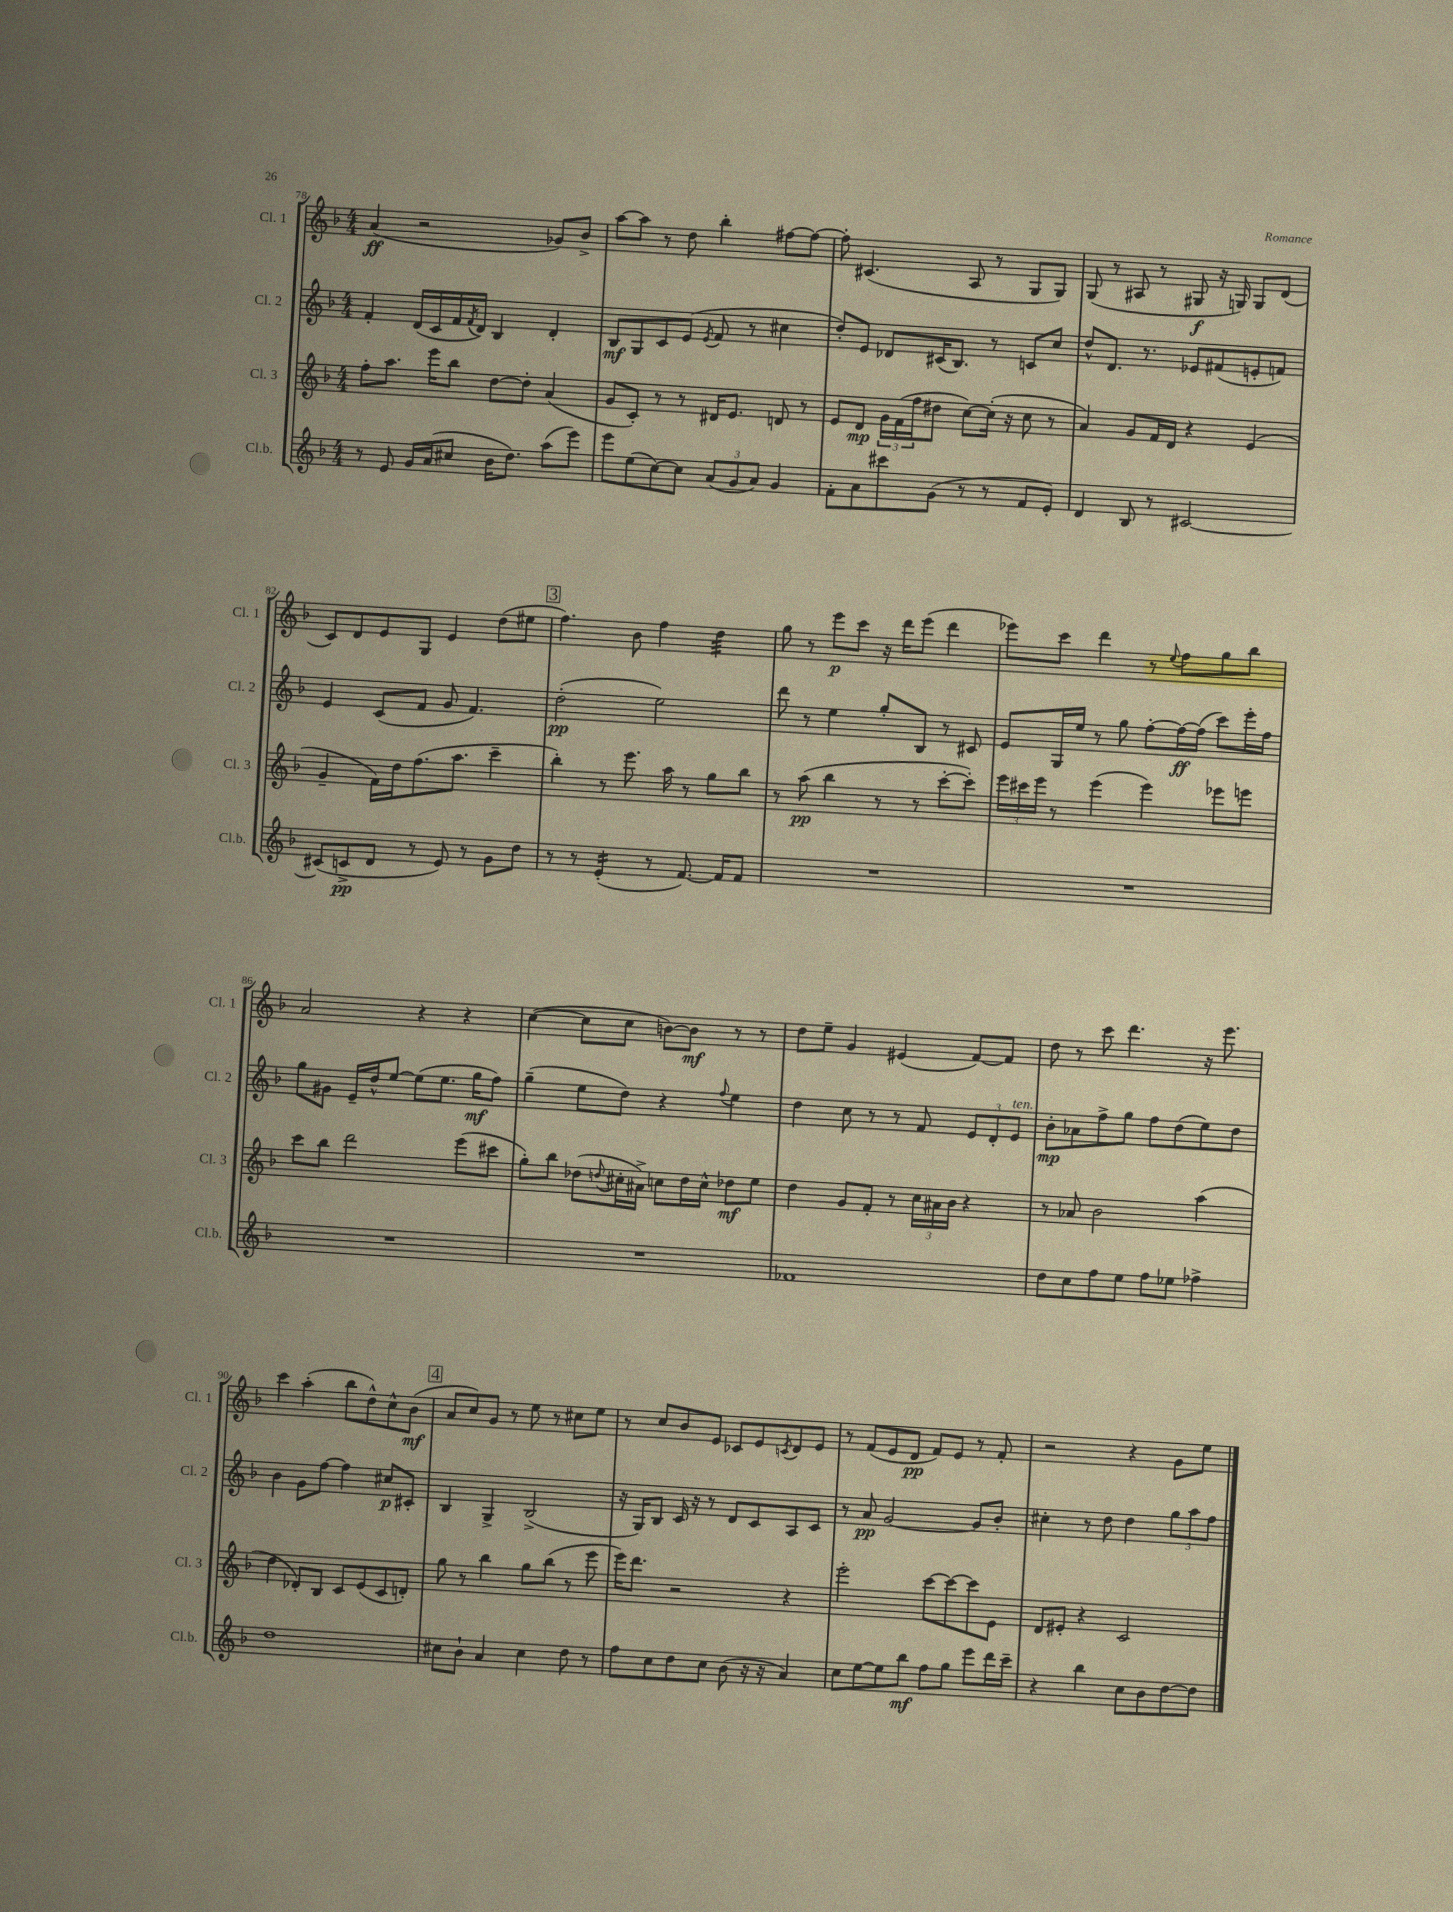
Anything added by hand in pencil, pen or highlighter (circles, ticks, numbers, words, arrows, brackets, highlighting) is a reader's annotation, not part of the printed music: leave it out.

**kern	**kern	**kern	**kern
*staff4	*staff3	*staff2	*staff1
*clefG2	*clefG2	*clefG2	*clefG2
*k[b-]	*k[b-]	*k[b-]	*k[b-]
*M4/4	*M4/4	*M4/4	*M4/4
8r	8ff'	4f'	(4a
8e	8.aa	.	.
16g	.	(16d	2r
(16a	16eee	16c	.
8cc#	8bb-	16f	.
.	.	8qf	.
.	.	16d)	.
16b-	[8dd	4B-	.
8.dd)	.	.	.
.	8dd']	.	.
(8aa	(4a	4d'	8g-)
8eee)	.	.	8b-^
=	=	=	=
8eee	8g	8B-	[8aa
(8ee	8c')	8G	8aa]
[8cc)	8r	8c	8r
8cc]	8r	(8e	8dd
.	.	8qe	.
(12a	16d#	8f	4bb-'
.	8.e	.	.
12g	.	.	.
.	.	8r	.
12a)	.	.	.
4g	8d	4cc#	[8ff#
.	8r	.	8ff#_
=	=	=	=
8f'	8e	8dd')	8ff#']
8a	8d	8e	(4.c#
8ccc#	24g	8d-	.
.	(24f	.	.
.	24ff	.	.
(8g	8dd#	(16c#	.
.	.	8.B-)	.
8r	[8cc)	.	8A
8r	(16cc']	8r	8r
.	16r	.	.
8f	8cc	8c	8G
8e')	8r	8cc	8G)
=	=	=	=
4d	4a)	8dd^^	(8G
.	.	8.d	8r
8B-	8g	.	8A#
.	.	8.r	.
8r	16f	.	8r
.	16d	.	.
[2c#	4r	8e-	8G#
.	.	(8f#	16r
.	.	.	16G)
.	(4e	8e'	8G
.	.	8f)	(8d
=	=	=	=
(8c#]	4g~	4e	8c)
8c^	.	.	8d
8d	16f)	(8c	8e
.	16dd	.	.
8r	(8.ff	8f	8G
8e)	.	8g	4e
.	8.aa	.	.
8r	.	4.f)	.
8g	4ccc~	.	(8dd
8dd	.	.	8ee#
=	=	=	=
8r	4bb-')	(2dd'	4.ff)
8r	.	.	.
(4e'	8r	.	.
.	8.eee	.	8b-
8r	.	2ee)	4ff
.	16aa	.	.
[8.f)	8r	.	.
.	8gg	.	4dd
16f]	.	.	.
8f	8bb-	.	.
=	=	=	=
1r	8r	8ddd	8gg
.	(8aa	8r	8r
.	4bb-	4ee	8eee
.	.	.	8ccc
.	8r	8gg'	16r
.	.	.	16ddd
.	8r	8B-	(8eee
.	[8ccc'	8r	4ddd
.	8ccc'])	8c#	.
=	=	=	=
1r	24eee	8e	8eee-)
.	24ccc#	.	.
.	24eee	.	.
.	8r	16G	8ccc
.	.	16ee	.
.	(4eee	8r	4ddd
.	.	8gg	.
.	4eee)	[8ff'	8r
.	.	.	8qqee
.	.	16ff_	8ff
.	.	(16ff]	.
.	8eee-	8ccc)	8gg
.	8eee	16eee'	8bb-
.	.	16ff	.
=	=	=	=
1r	8ccc	8gg	2a
.	8bb-	8g#	.
.	2ddd	16e~	.
.	.	16dd^^	.
.	.	[8ee	.
.	.	(8ee]	4r
.	.	8.ee	.
.	(8eee	.	4r
.	.	16gg	.
.	8ccc#	8ff)	.
=	=	=	=
1r	8gg')	(4gg~	([4cc
.	8bb-	.	.
.	(8dd-	8ee	8cc]
.	8qqdd	.	.
.	16cc#'	8dd)	8cc
.	16a#^)	.	.
.	8cc	4r	[8b)
.	16dd	.	8b]
.	16cc^^	.	.
.	.	8qqff	.
.	8dd-	4ee	8r
.	8ee	.	8r
=	=	=	=
1f-	4dd	4dd	8dd
.	.	.	8ee~
.	8g	8cc	4g
.	8f'	8r	.
.	8r	8r	(4e#
.	24cc	8f	.
.	24a#	.	.
.	24b-	.	.
.	4r	12e	[8f)
.	.	12d'	.
.	.	.	8f]
.	.	12e	.
=	=	=	=
8dd	8r	8b-'	8dd
8cc	8a-	8a-	8r
8ff	2b-	8ff^	8ccc
8ee	.	8gg	4.ddd
8ff	.	8ff	.
8ee-	.	(8dd	.
4ff-^	(4aa	8ee)	16r
.	.	.	8.eee
.	.	8dd	.
=	=	=	=
1dd	4dd	4b-	4ccc
.	8d-')	8g	(4aa'
.	8B-	[8ff	.
.	8c	4ff]	8bb-
.	(8e	.	8dd^^)
.	8c	8cc#	8cc^^
.	8d')	8c#'	(8b-
=	=	=	=
8cc#	8gg	4B-	8a
8b-`	8r	.	8cc)
4a	4bb-	4G^	8g
.	.	.	8r
4cc#	8gg	(2B-^	8ee
.	(8bb-	.	8r
8dd	8r	.	8cc#
8r	8eee	.	8ee
=	=	=	=
8ff	16eee)	16r	8r
.	8.ddd	16G)	.
8cc	.	8B-	8cc
8dd	2r	16c	8b-
.	.	16r	.
8cc	.	8r	8e
(8b-	.	8d	8c-
16r	.	8c	8e
16r	.	.	.
.	.	.	8qc
4a)	4r	8A	8d
.	.	8c	8e
=	=	=	=
8cc	2eee'	8r	8r
[8ee	.	8a	(8f
8ee]	.	[2g	8e
8bb-	.	.	8d
8ff	[8ccc	.	8f)
8gg	8ccc_	.	8e
8eee	8ccc]	8g]	8r
16ddd	8e	8b-'	8f'
16ccc~	.	.	.
=	=	=	=
4r	8d	4cc#'	2r
.	8e#'	.	.
4bb-	4r	8r	.
.	.	8dd	.
8cc	2c	4dd	4r
8b-	.	.	.
[8dd	.	12gg	8g
.	.	12aa	.
8dd]	.	.	8ee
.	.	12ff	.
==	==	==	==
*-	*-	*-	*-
